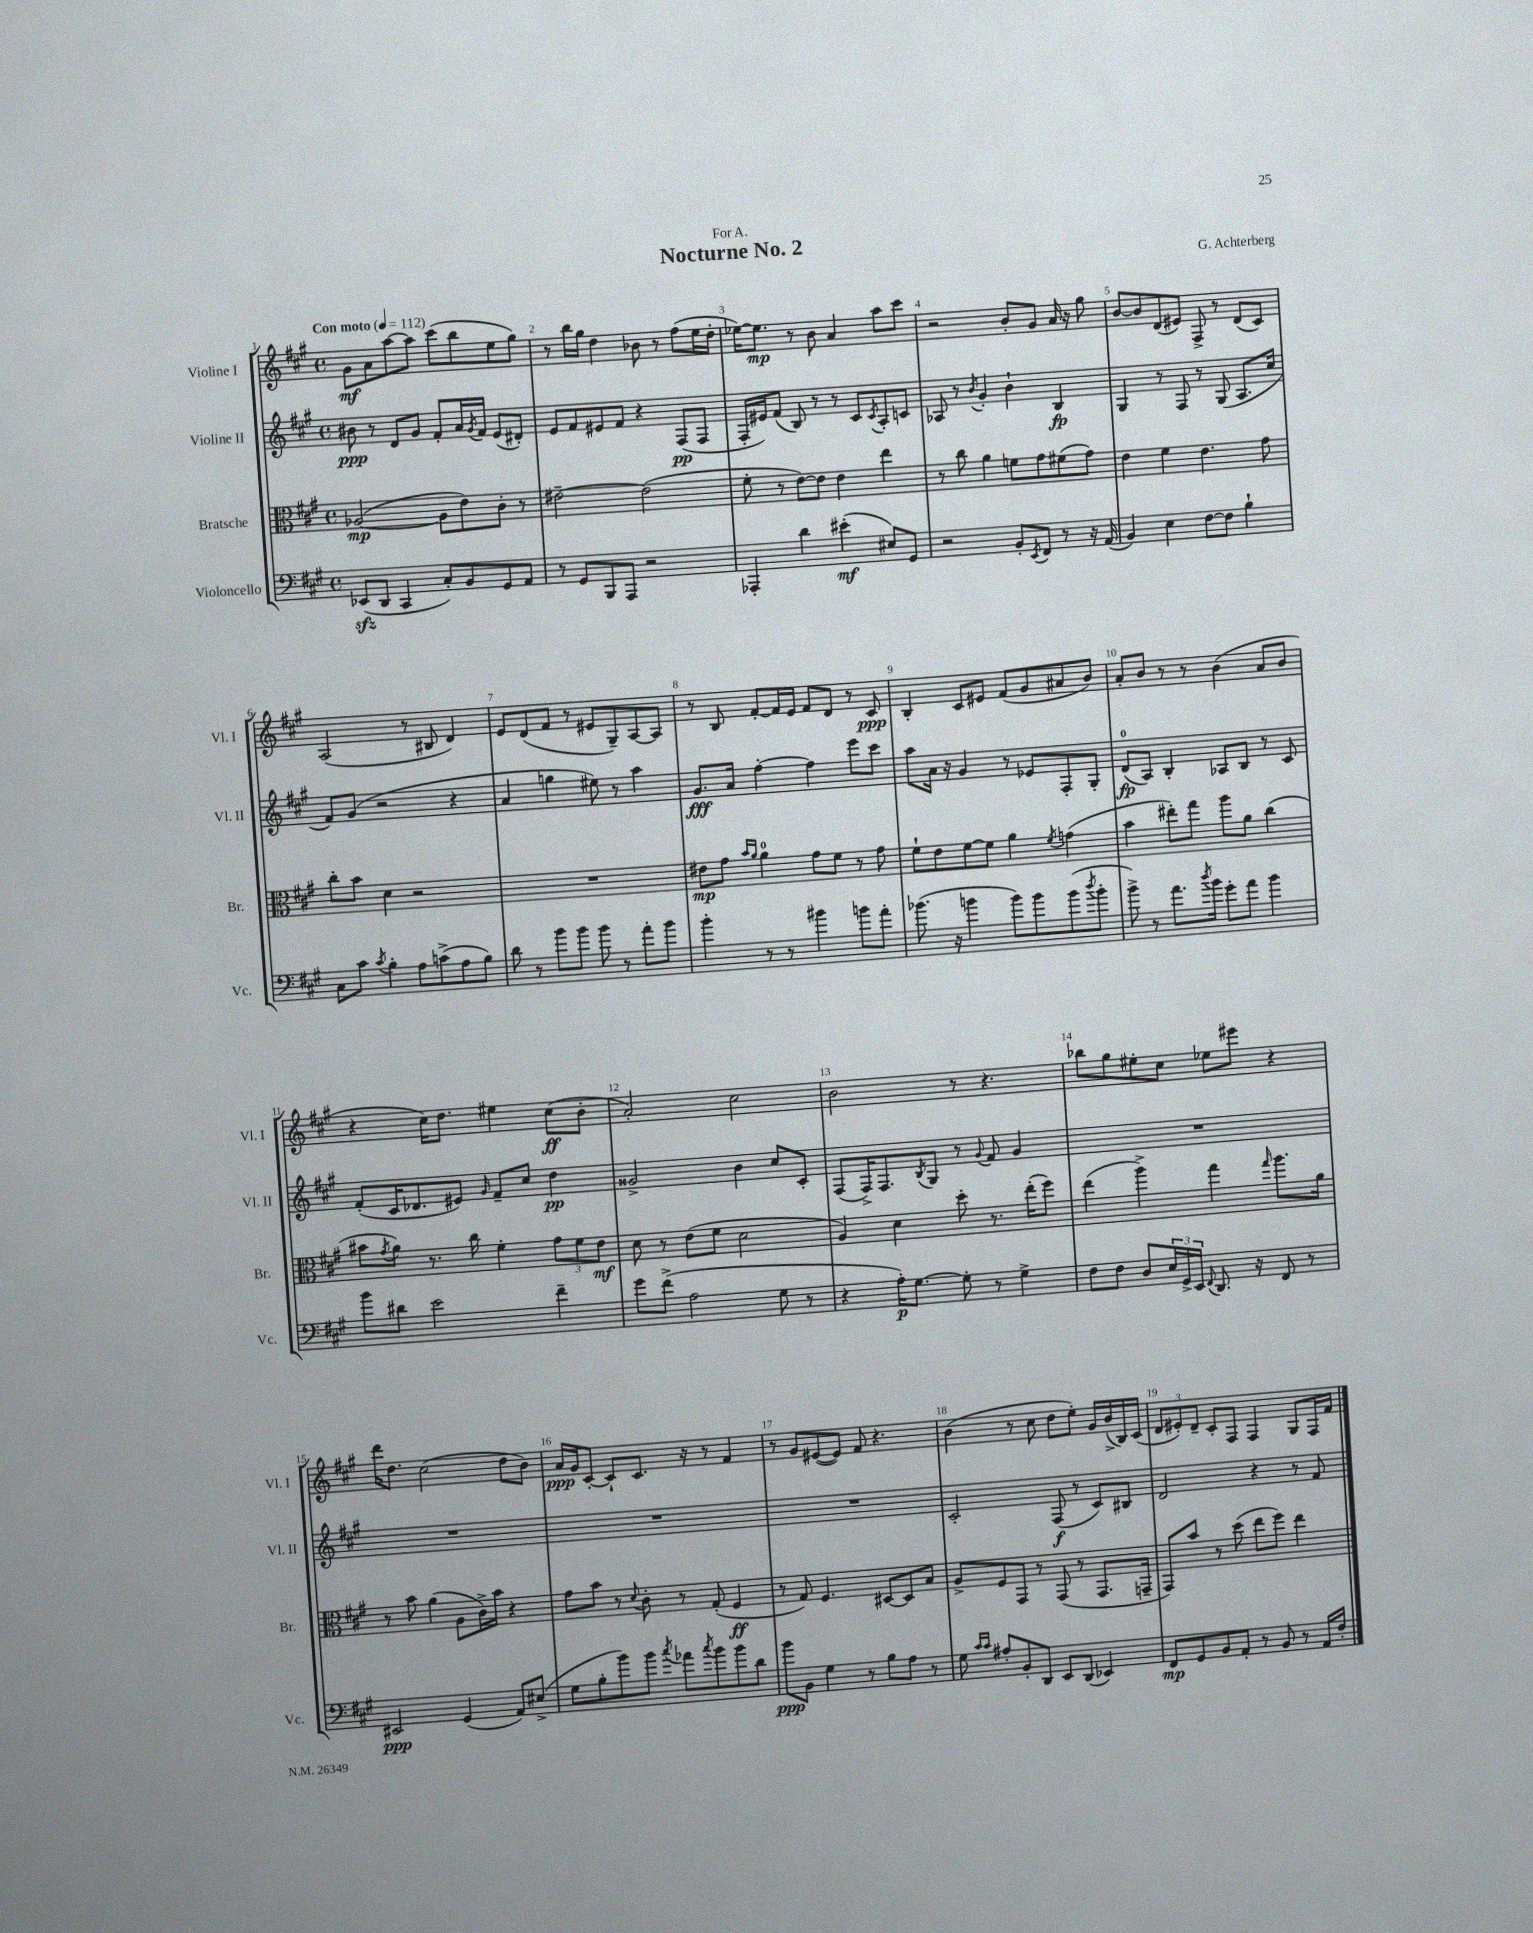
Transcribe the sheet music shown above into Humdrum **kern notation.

**kern	**kern	**kern	**kern
*staff4	*staff3	*staff2	*staff1
*clefF4	*clefC3	*clefG2	*clefG2
*k[f#c#g#]	*k[f#c#g#]	*k[f#c#g#]	*k[f#c#g#]
*M4/4	*M4/4	*M4/4	*M4/4
*met(c)	*met(c)	*met(c)	*met(c)
*MM112	*MM112	*MM112	*MM112
(8EE-	([2A-	8b#	8g#
8DD	.	8r	8a
4CC#	.	8d	[8aa
.	.	8g#	8aa]
8C#')	8A-]	8f#'	(8ccc#
8BB	8e)	16a	8bb
.	.	8qg#	.
.	.	16f#	.
8GG#	8c#'	(8e	8ee
8AA	8r	8d#')	8gg#)
=	=	=	=
8r	[2e#~	8e	8r
8GG#	.	8f#	16bb
.	.	.	16gg#
8BBB	.	8e#	4dd
8AAA	.	8f#	.
2r	(2e#]	4r	8b-
.	.	.	8r
.	.	(8F#	(8ff#
.	.	8F#	16ee
.	.	.	16dd'
=	=	=	=
4AAA-'	8f#'	16F#'	[16ee-)
.	.	16e#)	8.ee-]
.	8r	(8f#	.
4d	[8e)	8B)	8r
.	8e]	8r	8b
(4e#'	4e	8r	4a
.	.	8c#	.
.	.	8qc#	.
8E#)	4ee	8A'	8aa
8GG#	.	8c	8ccc#
=	=	=	=
2r	8r	8A-	2r
.	8cc#	8r	.
.	.	8qb	.
.	4a	4g#'	.
8BB'	8f	4b`	8b'
8qEE	.	.	.
8FF#	8g#	.	8g#
8r	(8f#	4B	16a
.	.	.	16r
16r	8g#)	.	8gg#
(16AA	.	.	.
=	=	=	=
4BB)	4e	4G#	[8b
.	.	.	8b]
4E	4f#	8r	(8d
.	.	8F#	8e#)
[8F#	4.e	8r	8F#^
8F#]	.	(8G#	8r
4B`	.	8.A	(8d
.	8g#	.	8c#)
.	.	16cc#	.
=	=	=	=
8C#	8cc#'	8f#)	(2A
8c#	8b	(8g#	.
8qc#	.	.	.
4B'	4d	2r	.
8A	2r	.	8r
(8c^	.	.	8B#
8A	.	4r	4d)
8B)	.	.	.
=	=	=	=
8d	1r	4a	8e
8r	.	.	(8d
8b	.	4gg	8f#
8b	.	.	8r
8b	.	8ee#)	8e#
8r	.	8r	8G#~)
8a'	.	4aa	[8A
8b	.	.	8A]
=	=	=	=
4b'	8e#	8.g#	8r
.	8g#	.	8B
.	.	16a	.
.	16qqb	.	.
.	16qqa	.	.
8r	4a	[4ff#'	[8f#'
8r	.	.	16f#]
.	.	.	16e
4b#	8g#	4ff#]	8f#
.	8f#	.	8d
8b	8r	8eee	8r
8a'	8g#	8ccc#	8c#
=	=	=	=
(8.b-	8f#`	8aa	4B'
.	8e	16a	.
16r	.	16r	.
4b	[8f#	4g#	8c#
.	8f#]	.	8e#
8b)	4a	8r	(8f#
8b	.	8e-	8g#
.	8qf#	.	.
(8b	(4g	8F#'	8a#
8qdd	.	.	.
8b'	.	8G#'	8b)
=	=	=	=
8b^)	4b	(8d	8a'
8r	.	8A)	8b
8.a	8ee#')	4B'	8r
.	8gg#	.	8r
8qdd	.	.	.
16b	.	.	.
8g#'	8aa	8A-	(4b
8a	8a	8B	.
4b	(4cc#	8r	8a
.	.	8c#	8b
=	=	=	=
8b	8b#	(8f#'	4r
.	8qg#	.	.
8d#	8a)	16c#	.
.	.	8.d-	.
2e	8.r	.	16cc#)
.	.	.	8.dd
.	.	8e#)	.
.	16cc#	.	.
.	.	16qqg#	.
.	4f#'	8f#~	4ee#
.	.	8cc#	.
4f#~	12g#	4dd	(8cc#
.	12f#	.	.
.	.	.	8b'
.	12e	.	.
=	=	=	=
8g#	8d	2g##^	2a')
(8f#^	8r	.	.
2A	(8e	.	.
.	8f#	.	.
.	2d	4b	2cc#
8G#	.	8cc#	.
8r	.	8c#'	.
=	=	=	=
4r	4A)	(8F#	2b
.	.	16F#^)	.
.	.	8.F#	.
16A')	4d	.	.
[8.G#	.	.	.
.	.	8qB	.
.	.	8G#	.
8G#']	8dd'	8r	8r
.	.	8qqg#	.
8r	8.r	8f#	4.r
4G#^	.	4g#	.
.	(16ee'	.	.
.	8ff#)	.	.
=	=	=	=
8F#	(4ee	1r	8bb-
8F#	.	.	8gg#
8D	4aa^)	.	8ee#'
24E	.	.	8cc#
24GG#^	.	.	.
24EE	.	.	.
8qqFF#	.	.	.
8.DD	4gg#	.	8ee-
.	.	.	8eee#
16r	.	.	.
.	16qqgg#	.	.
8FF#	8.aa	.	4r
8r	.	.	.
.	16a	.	.
=	=	=	=
2EE#	8r	1r	16ddd
.	.	.	8.dd
.	8b	.	.
.	(4a	.	(2cc#
(4GG#	8A	.	.
.	16c#^)	.	.
.	16b	.	.
8AA)	4r	.	8dd
(8E#^	.	.	8b)
=	=	=	=
8G#	8g#	1r	16a
.	.	.	16g#
8B'	8b	.	[8c#'
8b)	8r	.	8c#`]
.	8qqd	.	.
8b	8c#'	.	8.c#
8qcc#	.	.	.
8a-	8r	.	.
.	.	.	16r
8qcc#	.	.	.
8b	(8G#'	.	8r
8b	4F#	.	4f#
8d	.	.	.
=	=	=	=
8b	8r	1r	8r
8BB	8G#)	.	8g#
4G#	4.F#	.	([8e#
.	.	.	8e#])
8r	.	.	8f#
8B	[8D#	.	4.r
8A	8D#]	.	.
8r	8B	.	.
=	=	=	=
8G#	8A^	2c#'	(4b
16qqc#	.	.	.
16qqc#	.	.	.
8A#'	8F#	.	.
8BB'	8GG#	.	8r
8DD	8r	.	8cc#
8EE	(8GG#	(8F#	8dd
(8DD	8r	8r	8ee')
4EE-)	8.GG#	8c#)	16g#
.	.	.	(16b^
.	.	8B#	16B)
.	16GG~	.	(16c#
=	=	=	=
8FF#	8GG#)	2d	12d
.	.	.	12e#')
8GG#	8b	.	.
.	.	.	12d~
8BB	8r	.	8c#'
8AA'	(8dd	.	8F#
8r	8ee	4r	4F#
8BB	8ff#)	.	.
8r	4ee	8r	8G#
16AA	.	8f#	16F#
16F#'	.	.	16f#
==	==	==	==
*-	*-	*-	*-
